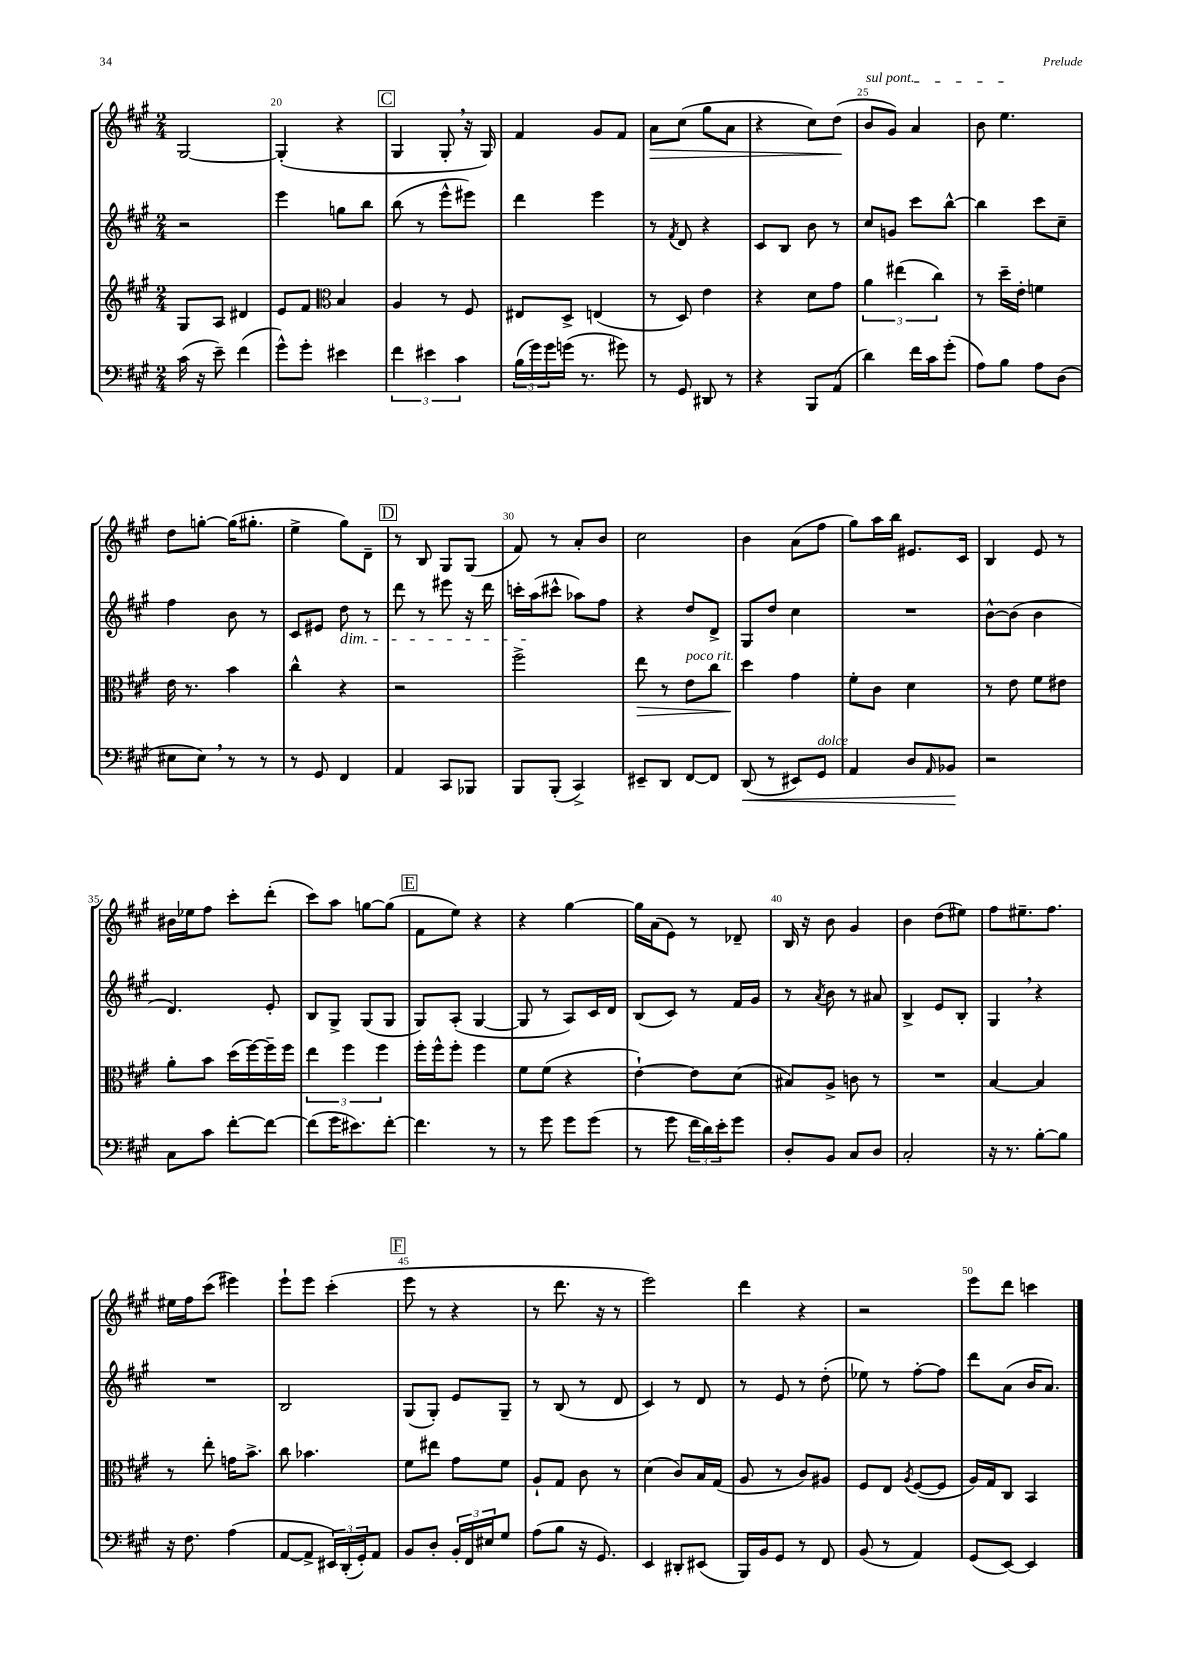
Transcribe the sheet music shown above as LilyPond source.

<<
\new StaffGroup <<
\new Staff = "s0" {
    \clef treble \key a \major \numericTimeSignature \time 2/4
    gis2~ |
    gis4-.( r4 |
    \mark \markup { \box "C" } gis4 gis8-. \breathe r16 gis16) |
    fis'4 gis'8 fis'8 |
    a'8\> cis''8( gis''8 a'8 |
    r4 cis''8) d''8\!( |
    \once \override TextSpanner.bound-details.left.text = \markup { \italic "sul pont." } b'8\startTextSpan gis'8) a'4 |
    b'8 e''4.\stopTextSpan |
    d''8 g''8~-. g''16( gis''8.-. |
    e''4-> gis''8) d'8-- |
    \mark \markup { \box "D" } r8 b8 gis8 gis8( |
    fis'8) r8 a'8-. b'8 |
    cis''2 |
    b'4 a'8( fis''8 |
    gis''8) a''16 b''16 eis'8. cis'16 |
    b4 e'8 r8 |
    bis'16 ees''16 fis''8 cis'''8-. d'''8-.( |
    cis'''8) a''8 g''8~ g''8( |
    \mark \markup { \box "E" } fis'8 e''8) r4 |
    r4 gis''4~ |
    gis''16 a'16( e'8) r8 des'8-- |
    b16 r16 b'8 gis'4 |
    b'4 d''8( eis''8) |
    fis''8 eis''8.-- fis''8. |
    eis''16 fis''16 cis'''8( eis'''4) |
    e'''8-! e'''8 cis'''4-.( |
    \mark \markup { \box "F" } e'''8 r8 r4 |
    r8 d'''8. r16 r8 |
    e'''2) |
    d'''4 r4 |
    r2 |
    e'''8 d'''8 c'''4 \bar "|." |
}
\new Staff = "s1" {
    \clef treble \key a \major \numericTimeSignature \time 2/4
    r2 |
    e'''4 g''8 b''8 |
    \mark \markup { \box "C" } b''8( r8 e'''8-^ eis'''8) |
    d'''4 e'''4 |
    r8 \acciaccatura { fis'8 } d'8 r4 |
    cis'8 b8 b'8 r8 |
    cis''8 g'8 cis'''8 b''8~-^ |
    b''4 cis'''8 cis''8-- |
    fis''4 b'8 r8 |
    cis'8 eis'8 d''8\dim r8 |
    \mark \markup { \box "D" } d'''8 r8 eis'''8 r16 d'''16 |
    c'''16-. a''16\!( cis'''8-^ aes''8) fis''8 |
    r4 d''8 d'8-> |
    gis8 d''8 cis''4 |
    R2 |
    b'8~-^ b'8( b'4 |
    d'4.) e'8-. |
    b8 gis8-> gis8( gis8 |
    \mark \markup { \box "E" } gis8) a8-.( gis4~ |
    gis8 r8 a8) cis'16 d'16 |
    b8( cis'8) r8 fis'16 gis'16 |
    r8 \acciaccatura { a'8 } b'8 r8 ais'8 |
    b4-> e'8 b8-. |
    gis4 \breathe r4 |
    R2 |
    b2 |
    \mark \markup { \box "F" } gis8( gis8-.) e'8 gis8-- |
    r8 b8( r8 d'8 |
    cis'4) r8 d'8 |
    r8 e'8 r8 d''8-.( |
    ees''8) r8 fis''8~-. fis''8 |
    d'''8 a'8( b'16 a'8.) \bar "|." |
}
\new Staff = "s2" {
    \clef treble \key a \major \numericTimeSignature \time 2/4
    gis8 a8 dis'4 |
    e'8 fis'8 \clef alto b4 |
    \mark \markup { \box "C" } a4 r8 fis8 |
    eis8 d8-> e4( |
    r8 d8) e'4 |
    r4 d'8 gis'8 |
    \tuplet 3/2 { a'4 eis''4( cis''4) } |
    r8 d''16-- e'16-. f'4 |
    e'16 r8. b'4 |
    cis''4-^ r4 |
    \mark \markup { \box "D" } r2 |
    fis''2-> |
    e''8\> r8 e'8^\markup { \italic "poco rit." } cis''8 |
    d''4\! gis'4 |
    fis'8-. cis'8 d'4 |
    r8 e'8 fis'8 eis'8 |
    a'8-. b'8 d''16( fis''16~) fis''16-- fis''16 |
    \tuplet 3/2 { e''4 fis''4 fis''4 } |
    \mark \markup { \box "E" } fis''16-. fis''16-^ fis''8-. fis''4 |
    fis'8 fis'8( r4 |
    e'4~-!) e'8 d'8( |
    bis8) a8-> c'8 r8 |
    R2 |
    b4~ b4 |
    r8 e''8-. g'16 b'8.-> |
    cis''8 bes'4. |
    \mark \markup { \box "F" } fis'8 eis''8 gis'8 fis'8 |
    a8-! gis8 cis'8 r8 |
    d'4( cis'8) b16 gis16( |
    a8 r8 cis'8) ais8 |
    fis8 e8 \acciaccatura { a8 } fis8~( fis8 |
    a16) gis16 cis8 b,4 \bar "|." |
}
\new Staff = "s3" {
    \clef bass \key a \major \numericTimeSignature \time 2/4
    cis'16( r16 e'8--) fis'4( |
    gis'8-^) gis'8-. eis'4 |
    \mark \markup { \box "C" } \tuplet 3/2 { fis'4 eis'4 cis'4 } |
    \tuplet 3/2 { b16( gis'16) gis'16 } g'16( r8. gis'8) |
    r8 gis,8 dis,8 r8 |
    r4 b,,8 a,8( |
    d'4) fis'16 cis'16 gis'8-.( |
    a8) b8 a8 d8( |
    eis8 eis8) \breathe r8 r8 |
    r8 gis,8 fis,4 |
    \mark \markup { \box "D" } a,4 cis,8 bes,,8 |
    b,,8 b,,8-.( cis,4->) |
    eis,8-- d,8 fis,8~ fis,8 |
    d,8\<( r8 eis,8) gis,8^\markup { \italic "dolce" } |
    a,4 d8 \grace { a,16 } bes,8\! |
    r2 |
    cis8 cis'8 fis'8~-. fis'8~ |
    fis'8( gis'16 eis'8.) fis'8~-. |
    \mark \markup { \box "E" } fis'4. r8 |
    r8 gis'8 gis'8 gis'8( |
    r8 gis'8 \tuplet 3/2 { fis'16 d'16) e'16-. } gis'8 |
    d8-. b,8 cis8 d8 |
    cis2-. |
    r16 r8. b8~-. b8 |
    r16 fis8. a4( |
    a,8~ a,8-> \tuplet 3/2 { eis,16) d,16-.( gis,16-.) } a,8 |
    \mark \markup { \box "F" } b,8 d8-. \tuplet 3/2 { b,16-. fis,16 eis16 } gis8 |
    a8( b8 r16 gis,8.) |
    e,4 dis,8-. eis,8( |
    b,,16) b,16 gis,8 r8 fis,8 |
    b,8( r8 a,4) |
    gis,8( e,8~) e,4 \bar "|." |
}
>>
>>
\layout { \context { \Score currentBarNumber = #19 \override BarNumber.break-visibility = ##(#f #t #t) barNumberVisibility = #(every-nth-bar-number-visible 5) } }
